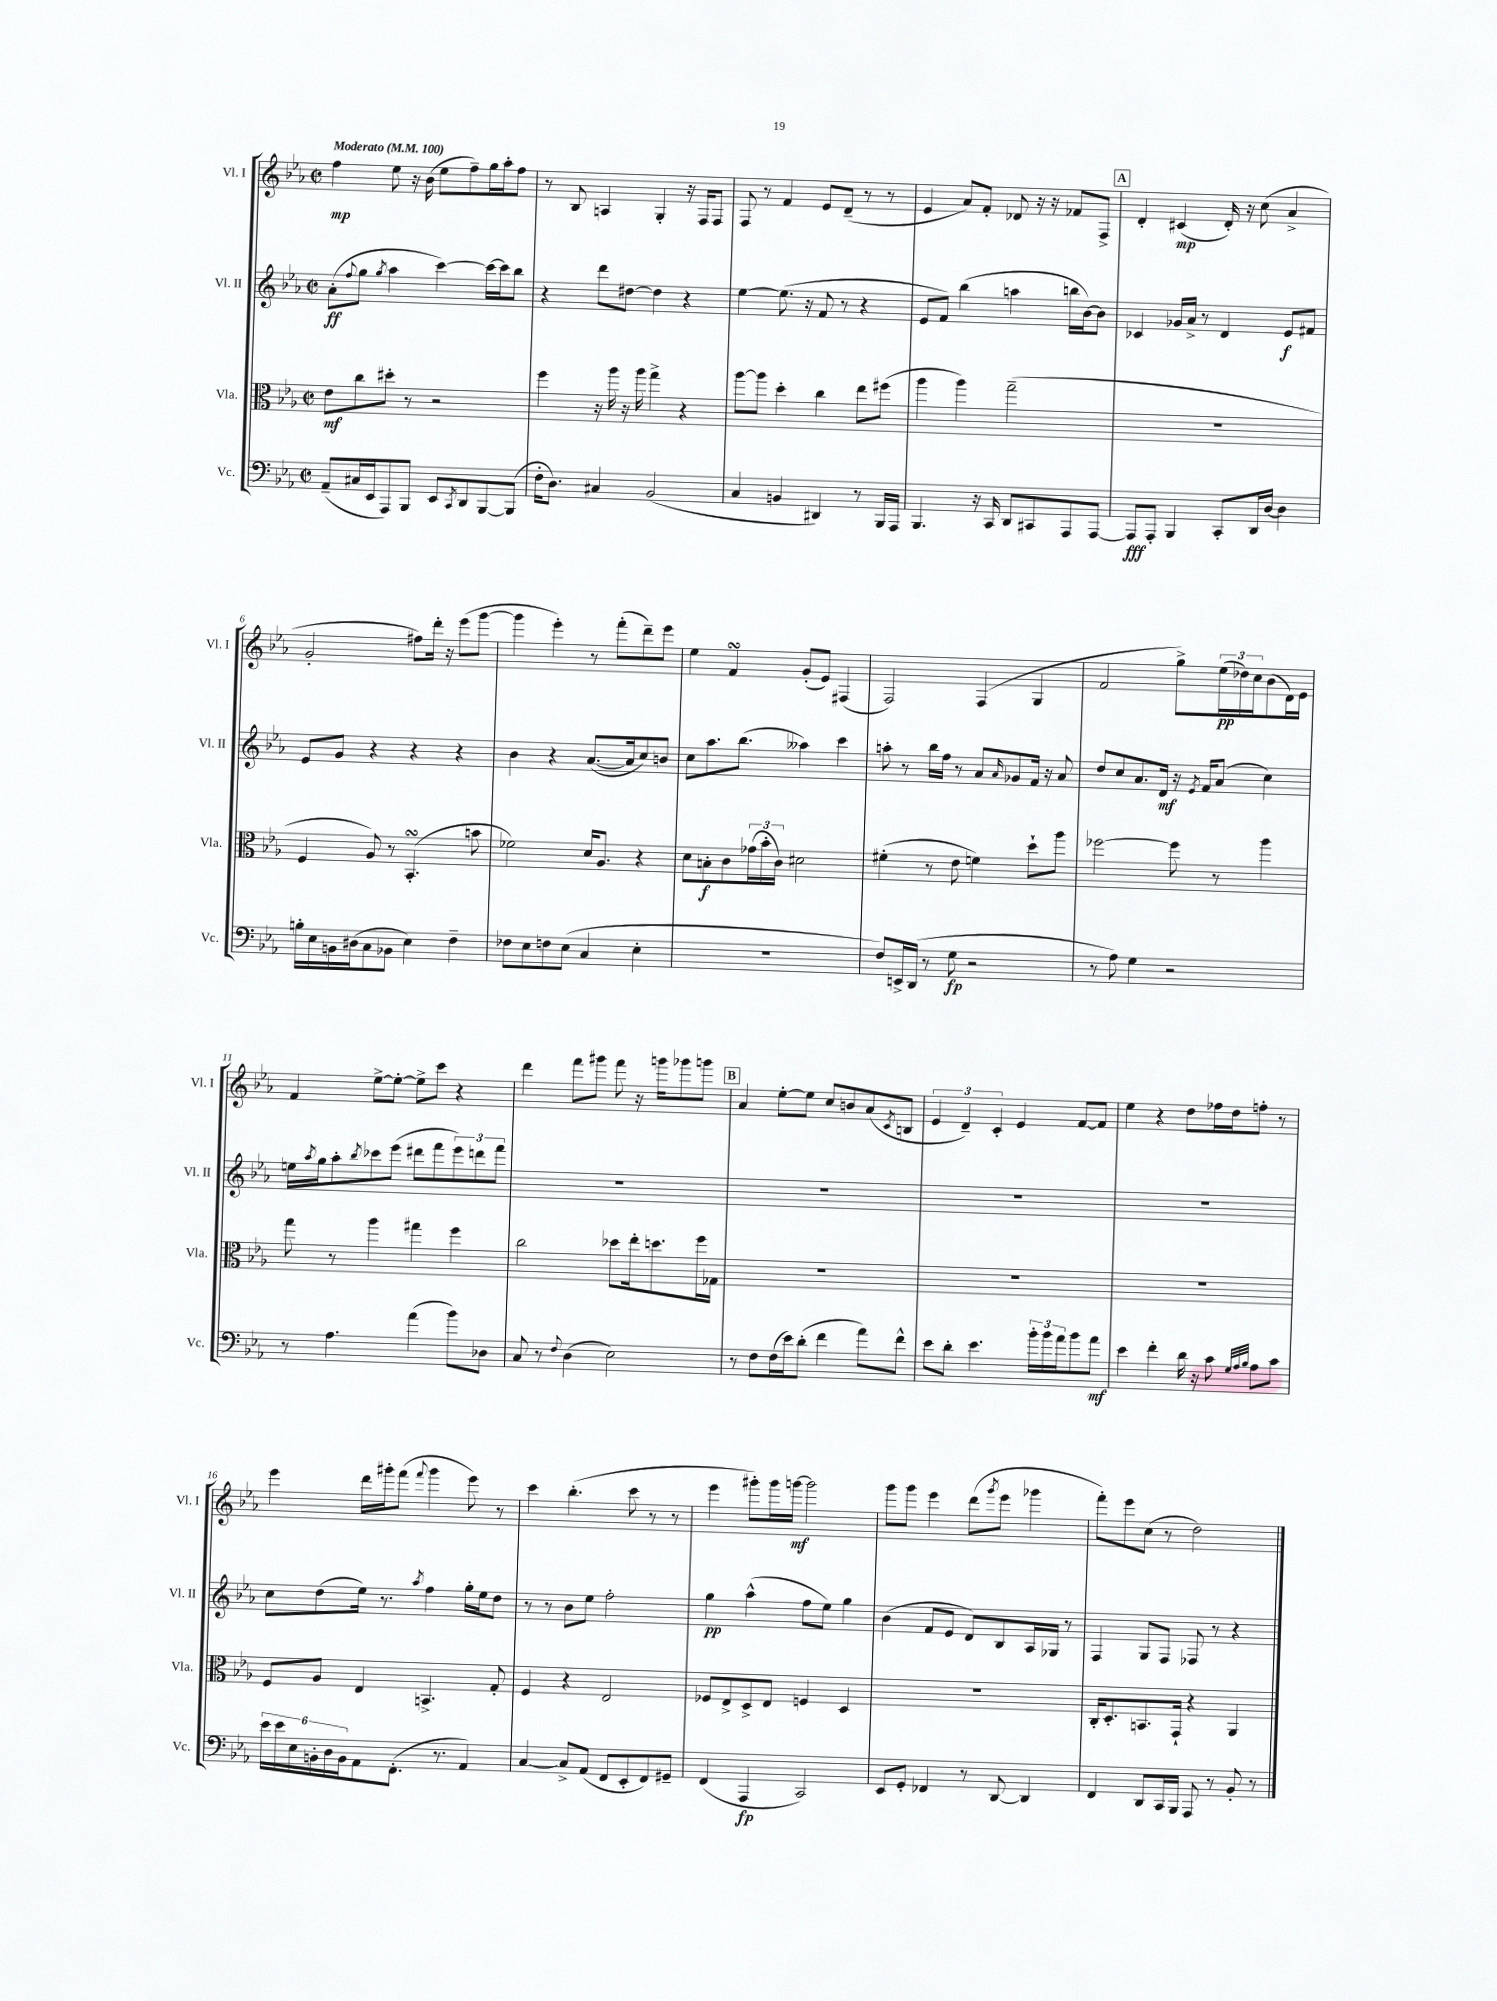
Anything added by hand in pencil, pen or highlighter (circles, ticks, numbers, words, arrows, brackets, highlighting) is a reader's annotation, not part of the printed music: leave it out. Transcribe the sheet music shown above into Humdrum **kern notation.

**kern	**dynam	**kern	**dynam	**kern	**dynam	**kern	**dynam
*part4	*part4	*part3	*part3	*part2	*part2	*part1	*part1
*staff4	*staff4	*staff3	*staff3	*staff2	*staff2	*staff1	*staff1
*I"Vc.	*	*I"Vla.	*	*I"Vl. II	*	*I"Vl. I	*
*I'Vc.	*	*I'Vla.	*	*I'Vl. II	*	*I'Vl. I	*
*clefF4	*	*clefC3	*	*clefG2	*	*clefG2	*
*k[b-e-a-]	*	*k[b-e-a-]	*	*k[b-e-a-]	*	*k[b-e-a-]	*
*M2/2	*	*M2/2	*	*M2/2	*	*M2/2	*
*met(c|)	*	*met(c|)	*	*met(c|)	*	*met(c|)	*
*MM100	*	*MM100	*	*MM100	*	*MM100	*
=1	=1	=1	=1	=1	=1	=1	=1
!	!	!	!	!	!	!LO:TX:a:B:t=Moderato	!
(8AA-~/L	.	8e-\L	mf	(8a-'\L	ff	4ff\	mp
.	.	.	.	8qqff/	.	.	.
16C#X/L	.	8cc\	.	8gg\J	.	.	.
16EE-/J	.	.	.	.	.	.	.
.	.	.	.	8qgg/	.	.	.
8AAA-/)	.	8dd#X'\J	.	4aa-\	.	8ee-\	.
8BBB-/J	.	8r	.	.	.	16r	.
.	.	.	.	.	.	(16b-\	.
8EE-/L	.	2r	.	[4ccc\)	.	8ee-\L	.
8qCC/	.	.	.	.	.	.	.
8DD/	.	.	.	.	.	8ff~\)	.
[8BBB-/	.	.	.	16ccc\LL_	.	16gg\L	.
.	.	.	.	16ccc\J]	.	16aa-'\J	.
(8BBB-/J]	.	.	.	8bb-\J	.	8ff\J	.
=2	=2	=2	=2	=2	=2	=2	=2
16F'\KL	.	4ff\	.	4r	.	8r	.
8.D\J)	.	.	.	.	.	.	.
.	.	.	.	.	.	8B-/	.
4C#X/	.	16r	.	8ddd\L	.	4An/	.
.	.	16aa-\	.	.	.	.	.
.	.	16r	.	[8dd#X\J	.	.	.
.	.	16aa-\	.	.	.	.	.
(2BB-/	.	4gg^\	.	4dd#\]	.	4G'/	.
.	.	4r	.	4r	.	16r	.
.	.	.	.	.	.	16F/KL	.
.	.	.	.	.	.	8F/J	.
=3	=3	=3	=3	=3	=3	=3	=3
4C/	.	[8aa-\L	.	[4ee-\	.	8F/	.
.	.	8aa-\J]	.	.	.	8r	.
4BBn/	.	4dd'\	.	(8.ee-\]	.	4f/	.
.	.	.	.	16r	.	.	.
4DD#X/)	.	4cc\	.	8f/	.	8e-/L	.
.	.	.	.	8r	.	(8d~/J	.
8r	.	8ee-\L	.	4r	.	8r	.
16BBB-/LL	.	(8ff#X\J	.	.	.	8r	.
16AAA-/JJ	.	.	.	.	.	.	.
=4	=4	=4	=4	=4	=4	=4	=4
4.BBB-/	.	4aa-\	.	8e-/L	.	4e-/	.
.	.	.	.	8f/J)	.	.	.
.	.	4aa-\)	.	(4bb-\	.	8a-/L)	.
16r	.	.	.	.	.	8f'/J	.
16CC/	.	.	.	.	.	.	.
8DD/L	.	(2gg~\	.	4aan\	.	8d-X/	.
8CC#X/	.	.	.	.	.	16r	.
.	.	.	.	.	.	16r	.
8AAA-/	.	.	.	16bbn\LL	.	8f-X/L	.
.	.	.	.	[16b-\J)	.	.	.
[8AAA-/J	.	.	.	8b-\J]	.	8F^/J	.
!!LO:REH:place=s1:t=A
=5	=5	=5	=5	=5	=5	=5	=5
8AAA-/L]	fff	1r	.	4c-X/	.	4d'/	.
8AAA-'/J	.	.	.	.	.	.	.
4BBB-/	.	.	.	16g-X/LL	.	(4c#X/	mp
.	.	.	.	16a-^/JJ	.	.	.
.	.	.	.	8r	.	.	.
8CC'/L	.	.	.	4d/	.	16d'/)	.
.	.	.	.	.	.	16r	.
16DD/L	.	.	.	.	.	(8cc\	.
[16D/JJ	.	.	.	.	.	.	.
4D\]	.	.	.	8e-/L	f	4a-^/	.
.	.	.	.	8f#X/J	.	.	.
!!LO:LB:g=z
=6	=6	=6	=6	=6	=6	=6	=6
16Bn'\LL	.	4F/	.	8e-/L	.	2g'/	.
16E-\	.	.	.	.	.	.	.
16BBn\	.	.	.	8g/J	.	.	.
(16D#X\J	.	.	.	.	.	.	.
8C\	.	8A-/)	.	4r	.	.	.
8BB-X\J	.	8r	.	.	.	.	.
4E-\)	.	(4.BB-sSSS'/	.	4r	.	8ff#X\L)	.
.	.	.	.	.	.	16ddd'\Jk	.
.	.	.	.	.	.	16r	.
4F~\	.	.	.	4r	.	(8eee-\L	.
.	.	8bn\	.	.	.	[8ggg\J	.
=7	=7	=7	=7	=7	=7	=7	=7
8F-X\L	.	2f-X\)	.	4b-\	.	4ggg\]	.
8E-\	.	.	.	.	.	.	.
8Fn\	.	.	.	4r	.	4eee-'\)	.
(8E-\J	.	.	.	.	.	.	.
4C/	.	16d/KL	.	([8.a-/L	.	8r	.
.	.	8.A-/J	.	.	.	.	.
.	.	.	.	.	.	(8fff'\L	.
.	.	.	.	16a-/k]	.	.	.
4E-'\	.	4r	.	8cc/)	.	8ddd~\)	.
.	.	.	.	8bn/J	.	8eee-\J	.
=8	=8	=8	=8	=8	=8	=8	=8
1r	.	8d\L	.	8cc\L	.	4ee-\	.
.	.	8Bn'\	f	8.aa-\	.	.	.
.	.	8c\	.	.	.	4fsSSS/	.
.	.	.	.	(8.bb-\J	.	.	.
.	.	(24g-X\L	.	.	.	.	.
.	.	24b-'\	.	.	.	.	.
.	.	24c\JJ)	.	.	.	.	.
.	.	2d#X\	.	4aa--X\)	.	(8g'/L	.
.	.	.	.	.	.	8e-/J)	.
.	.	.	.	4ccc\	.	(4F#X/	.
=9	=9	=9	=9	=9	=9	=9	=9
8F/L)	.	(4f#X'\	.	8aan'\	.	2F/)	.
16EEn^/L	.	.	.	8r	.	.	.
(16DD/JJ	.	.	.	.	.	.	.
8r	.	8r	.	16bb-\LL	.	.	.
.	.	.	.	16ff\JJ	.	.	.
8G\	fp	8e-\	.	8r	.	.	.
2r	.	4fn\)	.	8a-/L	.	(4F/	.
.	.	.	.	16qqa-/	.	.	.
.	.	.	.	8g-X/	.	.	.
.	.	8dd`\L	.	16f/Jk	.	4G/	.
.	.	.	.	16r	.	.	.
.	.	8aa-\J	.	8a-/	.	.	.
=10	=10	=10	=10	=10	=10	=10	=10
8r	.	[2ff-X\	.	8dd/L	.	2f/	.
8A-\)	.	.	.	8cc/	.	.	.
4G\	.	.	.	8.a-/	.	.	.
.	.	.	.	16d/Jk	mf	.	.
2r	.	8ff-\]	.	16r	.	8gg^\L)	.
.	.	.	.	8qe-/	.	.	.
.	.	.	.	16f/KL	.	.	.
.	.	8r	.	(8a-/J	.	(24ee-\L	pp
.	.	.	.	.	.	24dd-X\)	.
.	.	.	.	.	.	24cc\J	.
.	.	4aa-\	.	4cc\)	.	(8b-\	.
.	.	.	.	.	.	16d\L)	.
.	.	.	.	.	.	16e-\JJ	.
!!LO:LB:g=z
=11	=11	=11	=11	=11	=11	=11	=11
8r	.	8gg\	.	16een\LL	.	4f/	.
.	.	.	.	8qaa-/	.	.	.
.	.	.	.	16gg\J	.	.	.
4.A-\	.	8r	.	8aa-'\	.	.	.
.	.	.	.	8qbb-/	.	.	.
.	.	4aa-\	.	8ccc-X\	.	[8ee-^\L	.
.	.	.	.	(8eee-\J	.	8ee-'\J_	.
(4a-\	.	4gg#X\	.	8ddd#X\L	.	8ee-^\L]	.
.	.	.	.	8fff\	.	8ccc\J	.
8b-\L)	.	4ff\	.	12eee-\)	.	4r	.
.	.	.	.	12dddn\	.	.	.
8D-X\J	.	.	.	.	.	.	.
.	.	.	.	12fff\J	.	.	.
=12	=12	=12	=12	=12	=12	=12	=12
8C/	.	2cc\	.	1r	.	4ddd\	.
8r	.	.	.	.	.	.	.
8qqF/	.	.	.	.	.	.	.
(4D\	.	.	.	.	.	8fff\L	.
.	.	.	.	.	.	8ggg#X\J	.
2E-\)	.	8dd-X\L	.	.	.	8fff\	.
.	.	16ee-'\k	.	.	.	16r	.
.	.	8.ddn\	.	.	.	16gggn\KL	.
.	.	.	.	.	.	8ggg-X\	.
.	.	16ff\L	.	.	.	8gggn\J	.
.	.	16G-X\JJ	.	.	.	.	.
!!LO:REH:place=s1:t=B
=13	=13	=13	=13	=13	=13	=13	=13
8r	.	1r	.	1r	.	4a-/	.
8F\L	.	.	.	.	.	.	.
(16F\L	.	.	.	.	.	[8ee-'\L	.
16e-\J)	.	.	.	.	.	.	.
(8d'\J	.	.	.	.	.	8ee-\J]	.
4f\	.	.	.	.	.	8cc/L	.
.	.	.	.	.	.	8bn/	.
8a-\L)	.	.	.	.	.	(8a-/	.
.	.	.	.	.	.	8qc/	.
8f^^\J	.	.	.	.	.	8Bn/J	.
=14	=14	=14	=14	=14	=14	=14	=14
8e-\L	.	1r	.	1r	.	6e-/	.
8d'\J	.	.	.	.	.	.	.
.	.	.	.	.	.	6d~/)	.
4.e-\	.	.	.	.	.	.	.
.	.	.	.	.	.	6c'/	.
.	.	.	.	.	.	4e-/	.
24b-'\LL	.	.	.	.	.	.	.
24b-\	.	.	.	.	.	.	.
24a-\J	.	.	.	.	.	.	.
8b-\	.	.	.	.	.	[8f/L	.
8a-\J	mf	.	.	.	.	8f/J]	.
=15	=15	=15	=15	=15	=15	=15	=15
4e-\	.	1r	.	1r	.	4ee-\	.
4f'\	.	.	.	.	.	4r	.
16d\	.	.	.	.	.	8dd\L	.
16r	.	.	.	.	.	.	.
8c\	.	.	.	.	.	16ff-X\L	.
.	.	.	.	.	.	16dd\J	.
32qqG/LLL	.	.	.	.	.	.	.
32qqA-/	.	.	.	.	.	.	.
32qqB-/JJJ	.	.	.	.	.	.	.
8A-\L	.	.	.	.	.	8ffn'\J	.
8c\J	.	.	.	.	.	8r	.
!!LO:LB:g=z
=16	=16	=16	=16	=16	=16	=16	=16
24e-\LL	.	8F/L	.	8cc\L	.	4eee-\	.
24e-\	.	.	.	.	.	.	.
24E-\	.	.	.	.	.	.	.
24BBn'\	.	8A-/J	.	(8dd\	.	.	.
24D\	.	.	.	.	.	.	.
24BB\J	.	.	.	.	.	.	.
8AA-\	.	4E-/	.	16ee-\Jk)	.	16ddd\LL	.
.	.	.	.	8.r	.	16ggg#X'\J	.
(8.FF'\J	.	.	.	.	.	(8fff\J	.
.	.	.	.	8qaa-/	.	8qqfff/	.
.	.	4.BBn^/	.	4ff\	.	4ggg#\	.
8.r	.	.	.	.	.	.	.
4AA-/)	.	.	.	16gg'\LL	.	8eee-\)	.
.	.	.	.	16ee-\J	.	.	.
.	.	8G'/	.	8dd\J	.	8r	.
=17	=17	=17	=17	=17	=17	=17	=17
[4C/	.	4F/	.	8r	.	4ccc\	.
.	.	.	.	8r	.	.	.
8C^/L]	.	4r	.	8b-\L	.	(4.bb-'\	.
(8AA-/J	.	.	.	8ee-\J	.	.	.
8FF/L	.	2E-/	.	2ff'\	.	.	.
8EE-'/	.	.	.	.	.	8ccc\	.
8FF/)	.	.	.	.	.	8r	.
8GG#X~/J	.	.	.	.	.	8r	.
=18	=18	=18	=18	=18	=18	=18	=18
(4FF/	.	8F-X/L	.	4gg\	pp	4eee-\	.
.	.	8E-^/	.	.	.	.	.
4AAA-/	fp	8D^/	.	(4aa-^^\	.	8ggg#X'\L)	.
.	.	8E-/J	.	.	.	16ggg#\L	.
.	.	.	.	.	.	[16gggn\JJ	mf
2CC/)	.	4Fn/	.	8ff\L	.	2ggg\]	.
.	.	.	.	8ee-\J)	.	.	.
.	.	4D/	.	4gg\	.	.	.
=19	=19	=19	=19	=19	=19	=19	=19
8EE-/L	.	1r	.	(4b-\	.	8ggg\L	.
8GG'/J	.	.	.	.	.	8ggg\J	.
4FF-X/	.	.	.	8f/L	.	4eee-\	.
.	.	.	.	8e-/J	.	.	.
8r	.	.	.	8d/L)	.	(8ddd\L	.
.	.	.	.	.	.	8qggg/	.
[8DD/	.	.	.	8B-/	.	8eee-\J	.
4DD/]	.	.	.	16A-/L	.	4ggg-X\	.
.	.	.	.	16G-X/JJ	.	.	.
.	.	.	.	8r	.	.	.
=20	=20	=20	=20	=20	=20	=20	=20
4FF/	.	16C'/KL	.	4F/	.	8fff'\L)	.
.	.	8.D'/	.	.	.	.	.
.	.	.	.	.	.	8eee-\	.
8DD/L	.	8.BBn/	.	8G/L	.	(8cc\J	.
16CC/L	.	.	.	8F/J	.	8r	.
16BBB-/JJ	.	16GG`/Jk	.	.	.	.	.
8AAA-/	.	4r	.	8F-X/	.	2dd\)	.
8r	.	.	.	8r	.	.	.
8BB-'/	.	4AA-/	.	4r	.	.	.
8r	.	.	.	.	.	.	.
==	==	==	==	==	==	==	==
*-	*-	*-	*-	*-	*-	*-	*-
